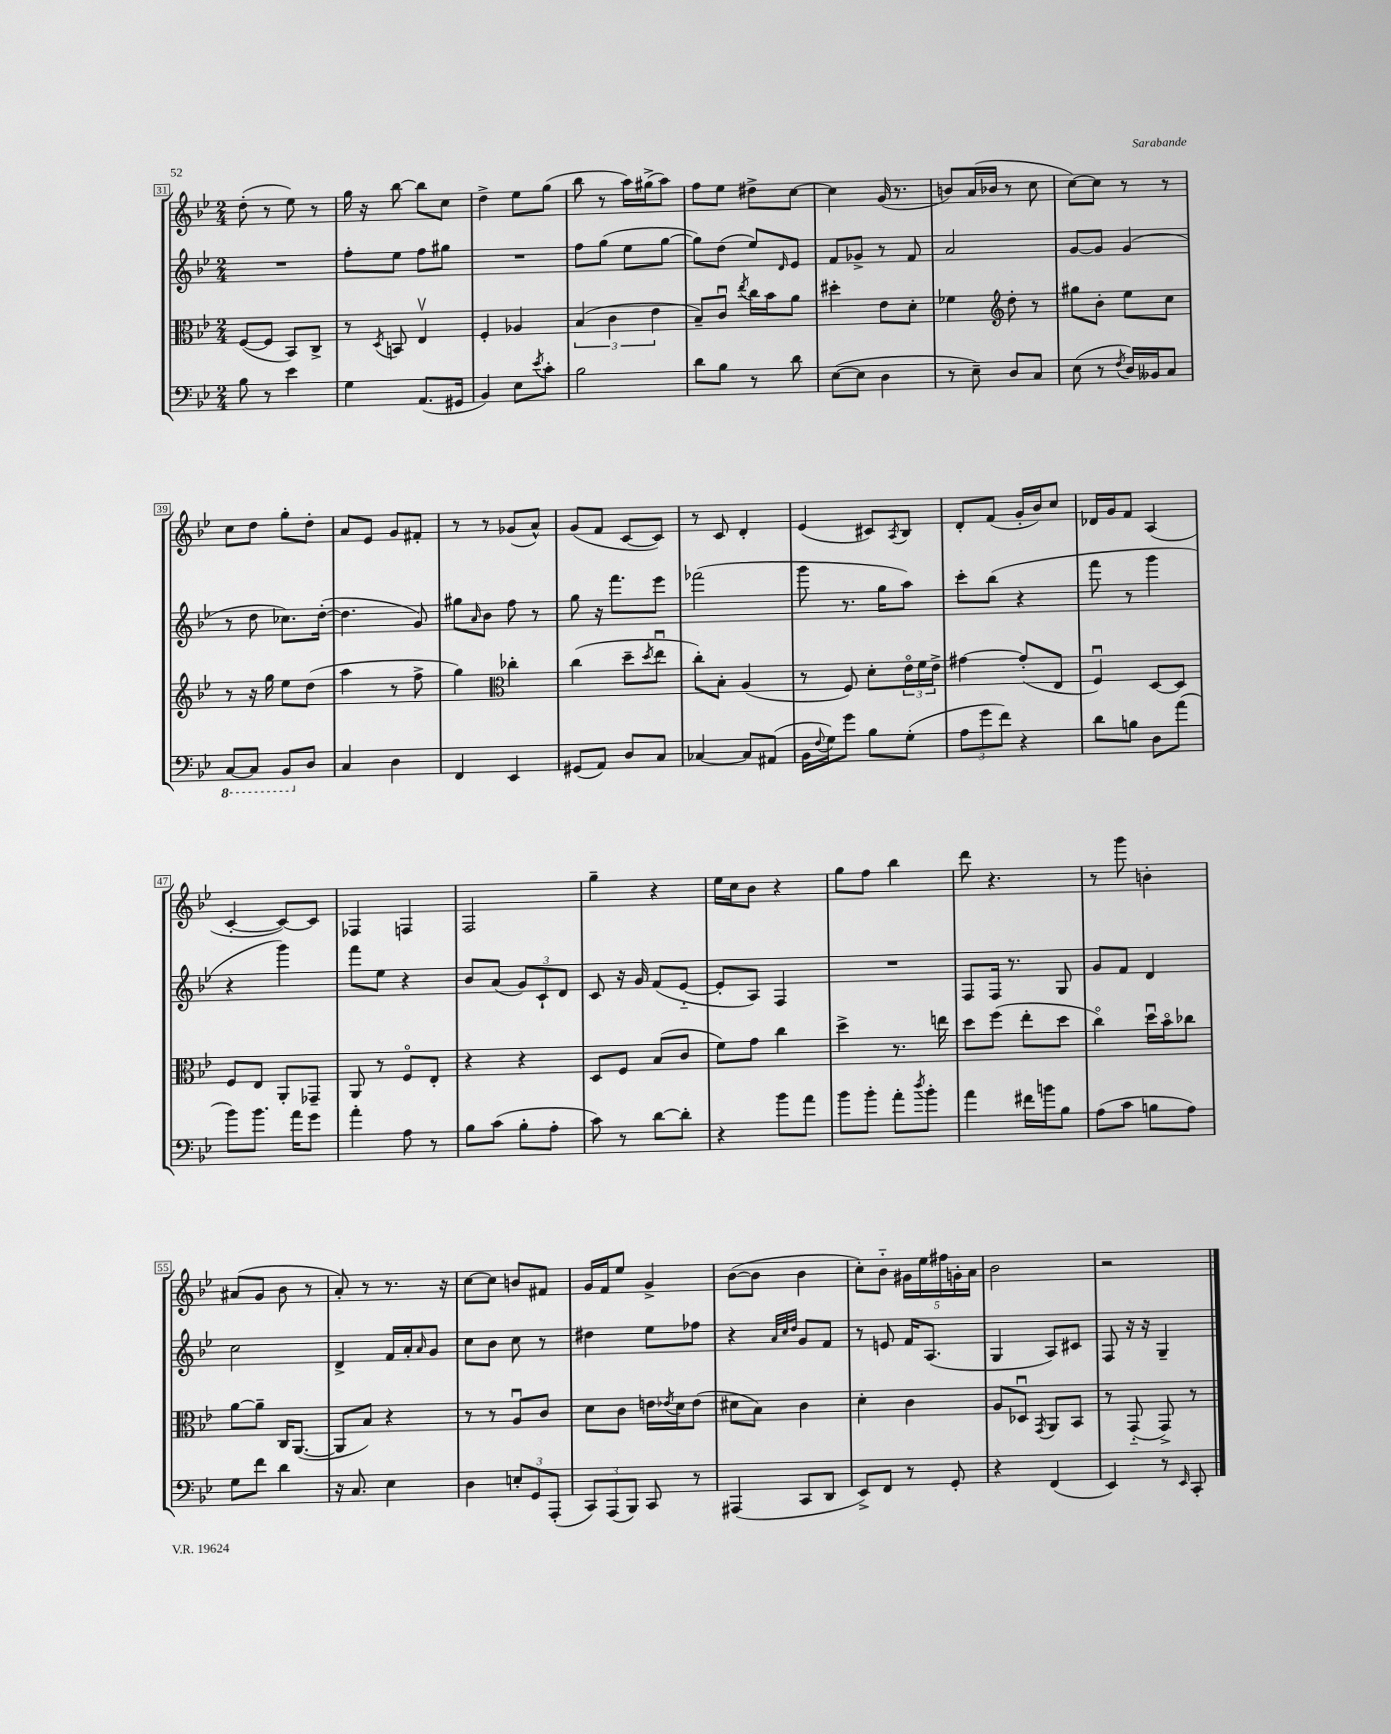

**kern	**kern	**kern	**kern
*staff4	*staff3	*staff2	*staff1
*clefF4	*clefC3	*clefG2	*clefG2
*k[b-e-]	*k[b-e-]	*k[b-e-]	*k[b-e-]
*M2/4	*M2/4	*M2/4	*M2/4
8B-	([8F	2r	(8dd'
8r	8F]	.	8r
4e-	8BB-)	.	8ee-)
.	8C^	.	8r
=	=	=	=
4G	8r	8ff'	16gg
.	.	.	16r
.	8qD	.	.
.	8BB	8ee-	[8bb-
(8.AA	4E-v	8ff	8bb-]
.	.	8gg#	8cc
16GG#	.	.	.
=	=	=	=
4BB-)	4F'	2r	4dd^
8E-	4A-	.	8ee-
8qe-	.	.	.
8c'	.	.	(8gg
=	=	=	=
2B-	(6B-	8ff	8bb-
.	.	(8gg	8r
.	6c	.	.
.	.	8ee-	16aa)
.	.	.	(16gg#^
.	6e-	.	.
.	.	[8gg	8aa)
=	=	=	=
8d	8B-~)	8gg])	8ff
8B-	8cu	(8dd	8ee-
.	8qee-	.	.
8r	16cc	8ee-)	8dd#^
.	16b-	.	.
.	.	16qqd	.
8d	8a	8e-	[8cc
=	=	=	=
([8E-	4dd#'	8f	4cc]
8E-]	.	8g-^	.
4D	8e-	8r	(16g
.	.	.	8.r
.	8d'	8f	.
=	=	=	=
8r	4f-	2a	8b)
8E-~)	.	.	(16a
.	.	.	16b-
*	*clefG2	*	*
8D	8dd'	.	8r
8C	8r	.	8cc
=	=	=	=
(8E-	8gg#	[8g	[8cc)
8r	8b-'	8g]	8cc]
8qF	.	.	.
16D)	8ee-	(4g	8r
16BB--	.	.	.
8C	8cc	.	8r
=	=	=	=
[8CC	8r	8r	8cc
8CC]	16r	8dd	8dd
.	16gg	.	.
8BBB-	8ee-	8.cc-)	8gg'
8D	(8dd	.	8dd'
.	.	([16dd'	.
=	=	=	=
4C	4aa	4.dd]	8a
.	.	.	8e-
4D	8r	.	8g
.	8ff^	8g)	8f#'
=	=	=	=
4FF	4gg)	8gg#	8r
.	.	16qqa	.
.	.	8b-	8r
*	*clefC3	*	*
4EE-	4cc-'	8ff	(8g-
.	.	8r	8a^^)
=	=	=	=
(8GG#	(4cc	8gg	(8g
8AA)	.	16r	8f
.	.	8.fff	.
8D	8dd~	.	[8c
.	8qdd	.	.
8C	8ee-u	8eee-	8c])
=	=	=	=
[4C-	8cc')	(2fff-	8r
.	8B-'	.	8c
8C-]	(4A	.	4d'
(8AA#	.	.	.
=	=	=	=
16BB-	8r	8ggg	(4e-
8qqF	.	.	.
16G)	.	.	.
8g	8F)	8.r	.
8B-	8d'	.	8c#)
.	.	16gg	.
.	.	.	8qA
(8G'	24e-o	8aa)	8B-
.	24f	.	.
.	24e-^	.	.
=	=	=	=
12A	[4g#	8ccc'	8d'
12g	.	.	.
.	.	(8bb-	(8f
12f)	.	.	.
4r	(8g#']	4r	16g'
.	.	.	16b-)
.	8E-	.	8cc
=	=	=	=
8d	4Fu)	8fff	16d-
.	.	.	16g
8B	.	8r	8f
8D	[8D	4ggg	(4A
(8a	8D]	.	.
=	=	=	=
8b-)	8F	4r	[4c'
8.b-	8E-	.	.
.	8AA'	4ggg)	8c_)
16a	.	.	.
8g	8GG-~	.	8c]
=	=	=	=
4a'	8AA	8fff	4F-
.	8r	8ee-	.
8A	8Fo	4r	4F
8r	8E-'	.	.
=	=	=	=
8B-	4r	8b-	2F
(8c	.	(8a	.
8B-'	4r	12g)	.
.	.	12c`	.
8A'	.	.	.
.	.	12d	.
=	=	=	=
8c)	8D	8c	4gg~
8r	8F	16r	.
.	.	16g	.
[8d	(8B-	(8f	4r
8d']	8c	[8e-'~	.
=	=	=	=
4r	8f)	8e-']	16ee-
.	.	.	16cc
.	8g	8A)	8b-
8b-	4cc	4F	4r
8a	.	.	.
=	=	=	=
8b-	4dd^	2r	8gg
8b-'	.	.	8ff
8a'	8.r	.	4bb-
8qdd	.	.	.
8b-'	.	.	.
.	16ee	.	.
=	=	=	=
4a	8dd	8F	8ddd
.	(8ff	16F	4.r
.	.	8.r	.
16f#	8ee-'	.	.
16b	.	.	.
8B-	8dd	8G	.
=	=	=	=
(8A	4cco)	8g	8r
8c	.	8f	8ggg
8B	16ddu	4d	4b'
.	16b-o	.	.
8A)	8cc-	.	.
=	=	=	=
8G	[8a	2cc	(8a#
8f	8a~]	.	8g
4d	16C	.	8b-
.	([8.AA	.	.
.	.	.	8r
=	=	=	=
16r	8AA]	4d^	8a')
8.C	.	.	.
.	8B-)	.	8r
4E-	4r	16f	8.r
.	.	16a'	.
.	.	16qqa	.
.	.	8g	.
.	.	.	16r
=	=	=	=
4D	8r	8cc	[8cc
.	8r	8b-	8cc]
12E'	8Au	8cc	8b
12GG	.	.	.
.	8c	8r	8f#
(12AAA'	.	.	.
=	=	=	=
12CC)	8d	4dd#	16g
.	.	.	16f
(12AAA	.	.	.
.	8c	.	8ee-
12BBB-)	.	.	.
8CC	16e	8ee-	4g^
.	8qe-	.	.
.	16d	.	.
8r	(8e-	8ff-	.
=	=	=	=
(4AAA#	8d#	4r	([8b-
.	8B-)	.	8b-]
.	.	32qqa	.
.	.	32qqcc	.
.	.	32qqdd	.
8CC	4c	8g	4b-
8DD	.	8f	.
=	=	=	=
8EE-^)	4d'	8r	8cc')
8FF	.	8e	8b-'~
8r	4c	16f	20g#
.	.	.	20ee-
.	.	(8.A	.
.	.	.	20ff#
8GG'	.	.	.
.	.	.	20g'
.	.	.	20a
=	=	=	=
4r	8A	4G	2b-
.	8D-u	.	.
.	8qGG	.	.
(4FF	8AA	8A)	.
.	8BB-	8c#	.
=	=	=	=
4EE-)	8r	8F	2r
.	(8GG'~	16r	.
.	.	16r	.
8r	8GG^)	4G~	.
16qqEE-	.	.	.
8CC'	8r	.	.
==	==	==	==
*-	*-	*-	*-
